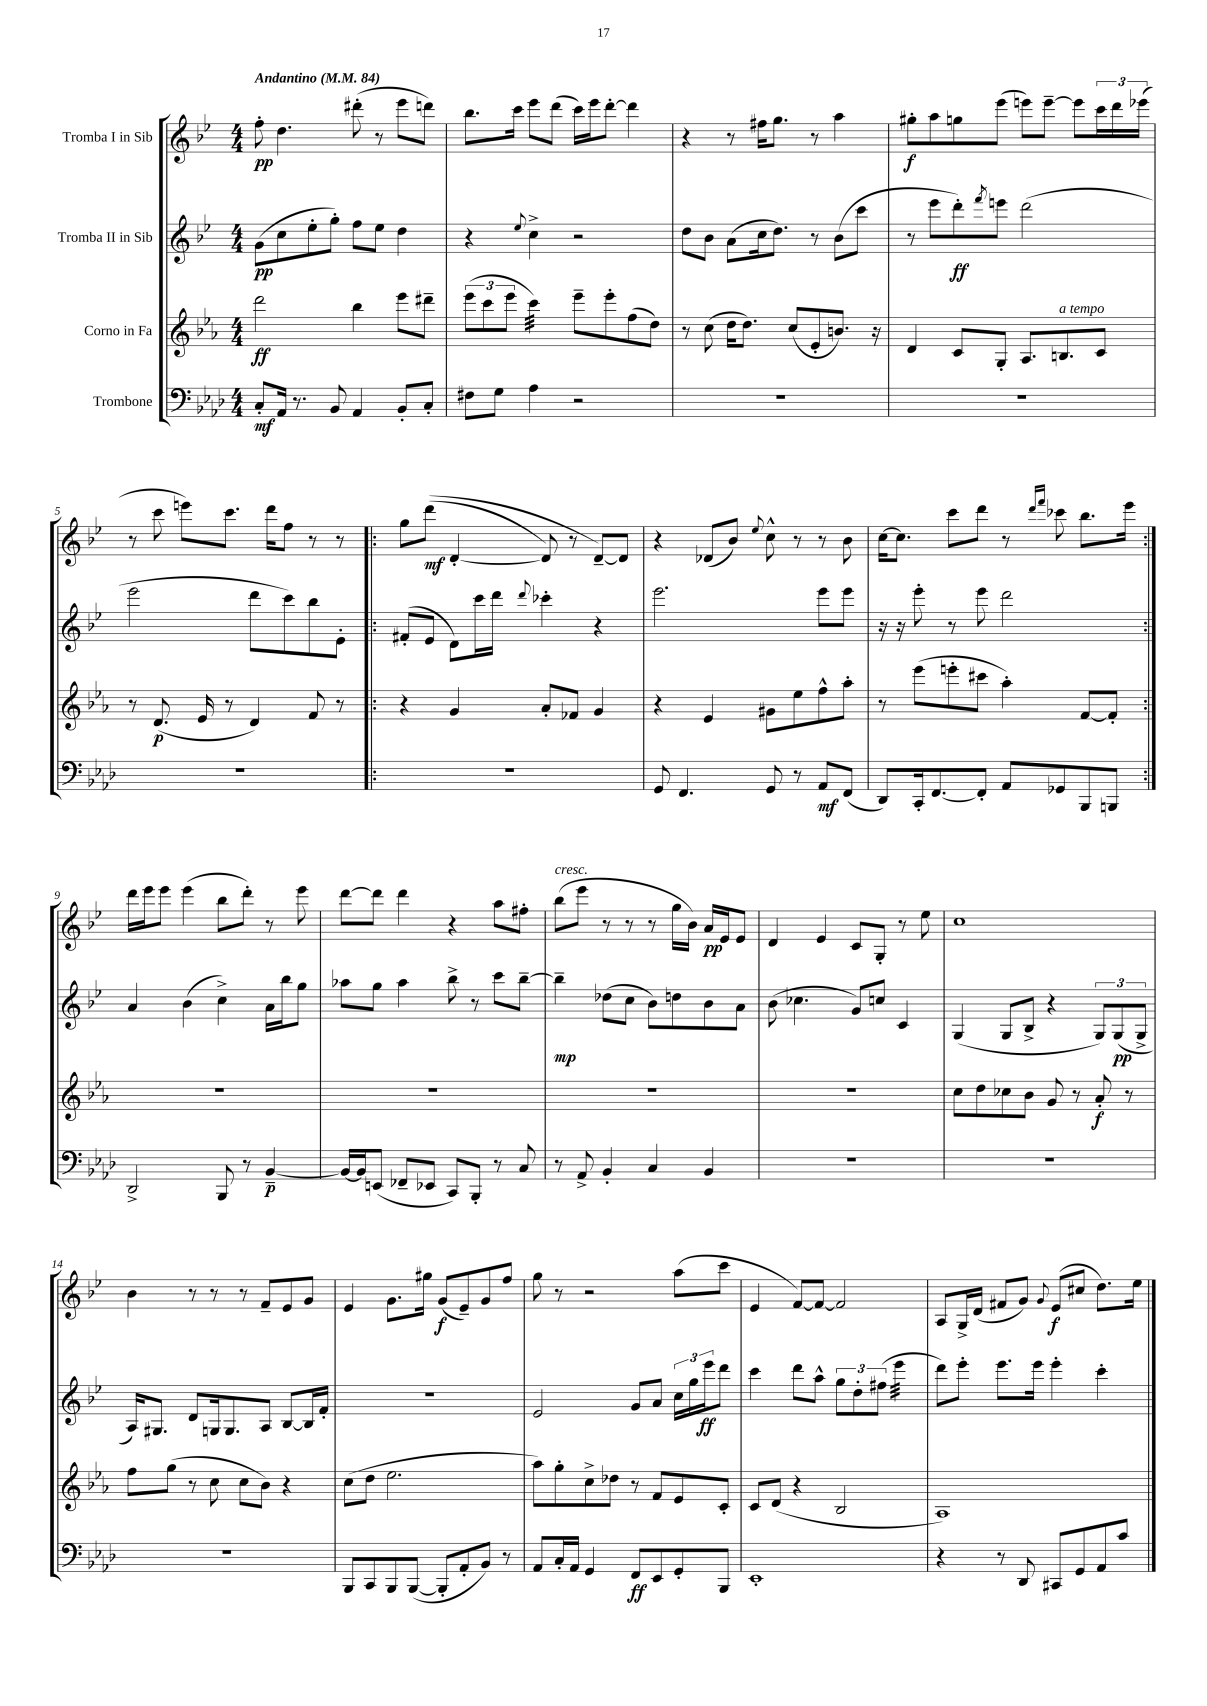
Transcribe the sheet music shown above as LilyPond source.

<<
\new StaffGroup <<
\new Staff = "s0" \with { instrumentName = "Tromba I in Sib" } {
    \clef treble \key bes \major \numericTimeSignature \time 4/4 \tempo "Andantino" 4 = 84
    f''8-.\pp d''4. dis'''8-.( r8 ees'''8 d'''8) |
    bes''8. c'''16 ees'''8 d'''8( c'''16) ees'''16 d'''8~-. d'''4 |
    r4 r8 fis''16 g''8. r8 a''4 |
    gis''8-.\f a''8 g''8 ees'''8( e'''8) e'''8~-- e'''8 \tuplet 3/2 { c'''16 d'''16 ees'''16( } |
    r8 c'''8 e'''8) c'''8. d'''16 f''8 r8 r8 |
    \repeat volta 2 { g''8 d'''8\mf(\( d'4~-. d'8) r8 d'8~--\) d'8 |
    r4 des'8( bes'8) \appoggiatura { ees''8 } c''8-^ r8 r8 bes'8 |
    c''16~ c''8. c'''8 d'''8 r8 \grace { d'''16 f'''16 } ces'''8 bes''8. ees'''16 | }
    d'''16 ees'''16 ees'''8 ees'''4( bes''8 d'''8-.) r8 ees'''8 |
    d'''8~ d'''8 d'''4 r4 a''8 fis''8-. |
    bes''8^\markup { \italic "cresc." }( ees'''8 r8 r8 r8 g''16 bes'16) a'16\pp ees'16 ees'8 |
    d'4 ees'4 c'8 g8-. r8 ees''8 |
    c''1 |
    bes'4 r8 r8 r8 f'8-- ees'8 g'8 |
    ees'4 g'8. gis''16 g'8\f( ees'8--) g'8 f''8 |
    g''8 r8 r2 a''8( c'''8 |
    ees'4 f'8~) f'8~ f'2 |
    a8 g16-> d'16( fis'8 g'8) \appoggiatura { g'8 } ees'8\f( cis''8 d''8.) ees''16 \bar "|." |
}
\new Staff = "s1" \with { instrumentName = "Tromba II in Sib" } {
    \clef treble \key bes \major \numericTimeSignature \time 4/4
    g'8\pp( c''8 ees''8-. g''8-.) f''8 ees''8 d''4 |
    r4 \appoggiatura { ees''8 } c''4-> r2 |
    d''8 bes'8 a'8( c''16 d''8.) r8 bes'8( c'''8 |
    r8 ees'''8 d'''8-.\ff) \acciaccatura { f'''8 } e'''8 d'''2( |
    ees'''2 d'''8 c'''8) bes''8 ees'8-. |
    \repeat volta 2 { fis'8-.( ees'8 d'8) c'''16 d'''16 \appoggiatura { d'''8 } ces'''4-. r4 |
    ees'''2. ees'''8 ees'''8 |
    r16 r16 ees'''8-. r8 ees'''8 d'''2 | }
    a'4 bes'4( c''4->) a'16 bes''16 g''8 |
    aes''8 g''8 aes''4 bes''8-> r8 c'''8 bes''8~-- |
    bes''4--\mp des''8( c''8 bes'8) d''8 bes'8 a'8 |
    bes'8( ces''4. g'8) c''8 c'4 |
    g4( g8 bes8-> r4 \tuplet 3/2 { g8) g8\pp( g8-> } |
    a16) gis8. d'8 g16 g8. a8 bes8~ bes16 f'16-. |
    R1 |
    ees'2 g'8 a'8 \tuplet 3/2 { c''16 g''16 ees'''16\ff } d'''8 |
    c'''4 d'''8 a''8-^ \tuplet 3/2 { g''8 d''8-. fis''8( } ees'''4:32 |
    d'''8) ees'''8-. ees'''8. ees'''16 ees'''4-. c'''4-. \bar "|." |
}
\new Staff = "s2" \with { instrumentName = "Corno in Fa" } {
    \clef treble \key ees \major \numericTimeSignature \time 4/4
    d'''2\ff bes''4 ees'''8 dis'''8-- |
    \tuplet 3/2 { ees'''8( c'''8 ees'''8 } c'''4:32) ees'''8-- ees'''8-. f''8( d''8) |
    r8 c''8( d''16 d''8.) c''8( ees'8-. b'8.) r16 |
    d'4 c'8 g8-. aes8. b8.^\markup { \italic "a tempo" } c'8 |
    r8 d'8.\p( ees'16 r8 d'4) f'8 r8 |
    \repeat volta 2 { r4 g'4 aes'8-. fes'8 g'4 |
    r4 ees'4 gis'8 ees''8 f''8-^ aes''8-. |
    r8 ees'''8( e'''8-. cis'''8 aes''4-.) f'8~ f'8-. | }
    R1 |
    R1 |
    R1 |
    R1 |
    c''8 d''8 ces''8 bes'8 g'8 r8 aes'8-.\f r8 |
    f''8 g''8( r8 c''8 c''8 bes'8) r4 |
    c''8( d''8 ees''2. |
    aes''8) g''8-. c''8-> des''8 r8 f'8 ees'8 c'8-. |
    c'8 d'8( r4 bes2 |
    aes1) \bar "|." |
}
\new Staff = "s3" \with { instrumentName = "Trombone" } {
    \clef bass \key aes \major \numericTimeSignature \time 4/4
    c8-.\mf aes,16 r8. bes,8 aes,4 bes,8-. c8-. |
    fis8 g8 aes4 r2 |
    R1 |
    R1 |
    R1 |
    \repeat volta 2 { R1 |
    g,8 f,4. g,8 r8 aes,8\mf f,8( |
    des,8) c,16-. f,8.~ f,8-. aes,8 ges,8 bes,,8 b,,8 | }
    des,2-> bes,,8 r8 bes,4~--\p |
    bes,16~ bes,16 e,8( fes,8-- ees,8 c,8) bes,,8-. r8 c8 |
    r8 aes,8-> bes,4-. c4 bes,4 |
    R1 |
    R1 |
    R1 |
    bes,,8 c,8 bes,,8 bes,,8~( bes,,8-. aes,8-. bes,8) r8 |
    aes,8 c16-. aes,16 g,4 f,8\ff ees,8 g,8-. bes,,8 |
    ees,1-. |
    r4 r8 des,8 cis,8 g,8 aes,8 c'8 \bar "|." |
}
>>
>>
